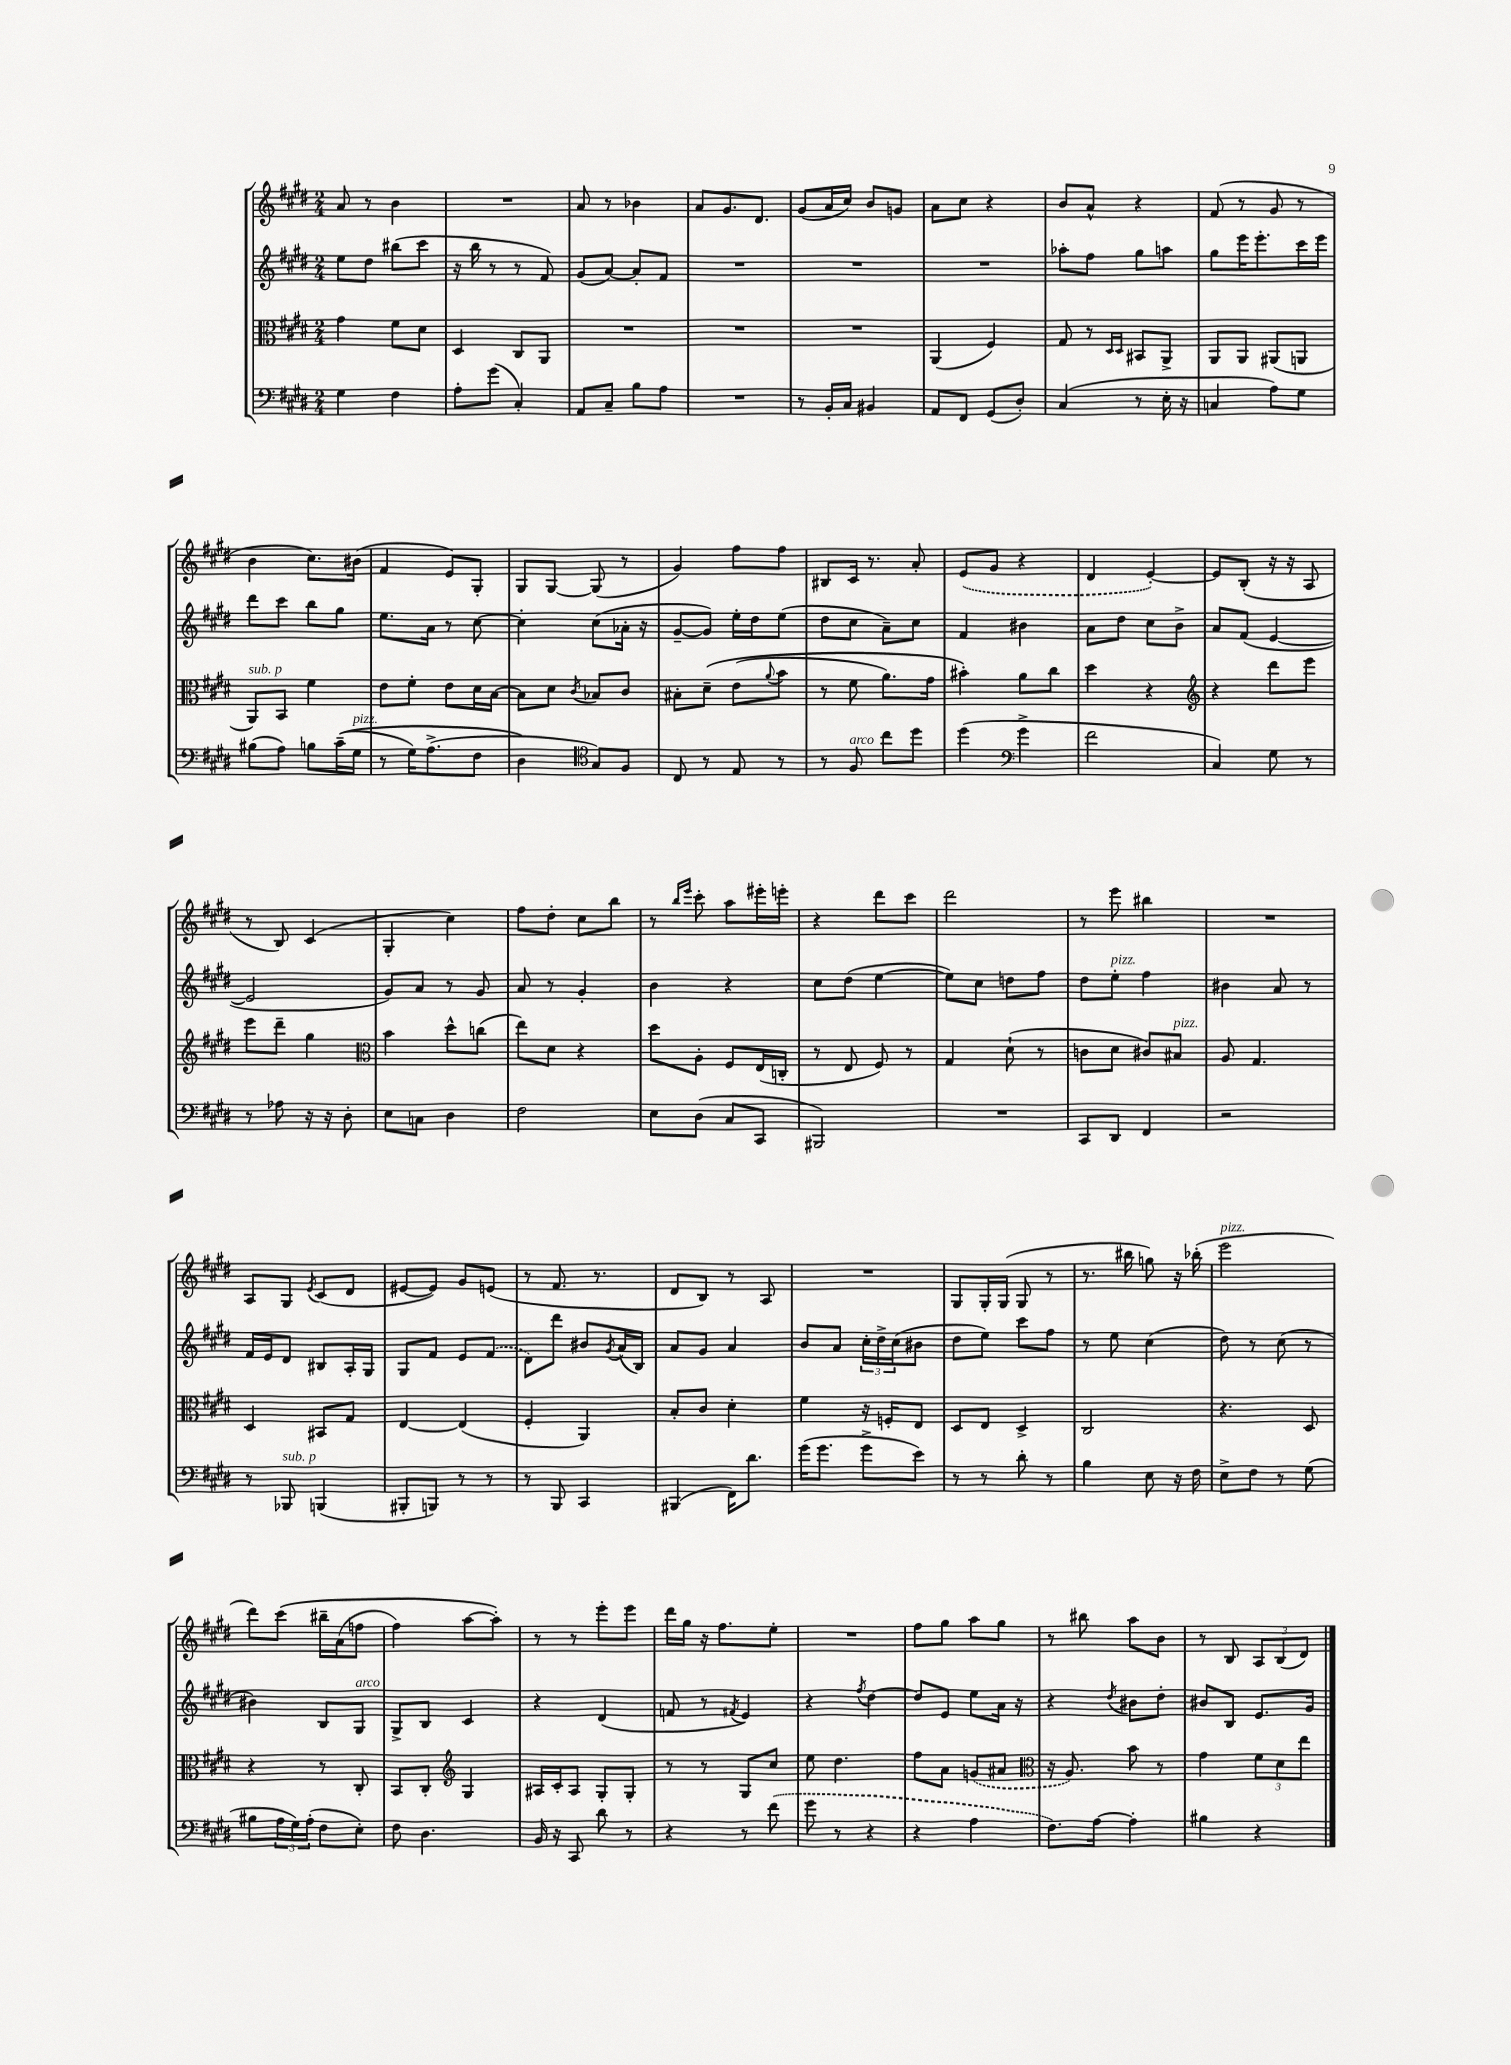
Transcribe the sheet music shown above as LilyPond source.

<<
\new StaffGroup <<
\new Staff = "s0" {
    \clef treble \key e \major \numericTimeSignature \time 2/4
    a'8 r8 b'4 |
    R2 |
    a'8 r8 bes'4 |
    a'8 gis'8. dis'8. |
    gis'8( a'16 cis''16) b'8 g'8 |
    a'8 cis''8 r4 |
    b'8 a'8-^ r4 |
    fis'8( r8 gis'8 r8 |
    b'4 cis''8.) bis'16( |
    fis'4 e'8) gis8-. |
    gis8 gis8~ gis8( r8 |
    gis'4) fis''8 fis''8 |
    bis8 cis'16 r8. a'8-. |
    \once \slurDashed e'8( gis'8 r4 |
    dis'4 e'4~-.) |
    e'8 b8-.( r16 r16 a8 |
    r8 b8) cis'4( |
    gis4-. cis''4) |
    fis''8 dis''8-. cis''8 b''8 |
    r8 \grace { b''16 e'''16 } cis'''8-. a''8 eis'''16-. e'''16-. |
    r4 dis'''8 cis'''8 |
    dis'''2 |
    r8 e'''8 bis''4 |
    R2 |
    a8 gis8 \acciaccatura { e'8 } cis'8( dis'8 |
    eis'8~ eis'8) gis'8 e'8( |
    r8 fis'8. r8. |
    dis'8 b8) r8 a8 |
    R2 |
    gis8 gis16-. gis16( gis8 r8 |
    r8. bis''16 g''8) r16 bes''16-.( |
    e'''2^\markup { \italic "pizz." } |
    dis'''8) cis'''8\( bis''16-- a'16( f''8 |
    fis''4) a''8~ a''8-.\) |
    r8 r8 e'''8-. e'''8 |
    dis'''16 gis''16 r16 fis''8. e''8-. |
    R2 |
    fis''8 gis''8 a''8 gis''8 |
    r8 bis''8 a''8 b'8 |
    r8 b8 \tuplet 3/2 { a8 b8( dis'8) } \bar "|." |
}
\new Staff = "s1" {
    \clef treble \key e \major \numericTimeSignature \time 2/4
    e''8 dis''8 bis''8( cis'''8 |
    r16 b''16 r8 r8 fis'8) |
    gis'8( a'8~) a'8-. fis'8 |
    R2 |
    R2 |
    R2 |
    aes''8-. fis''8 gis''8 a''8 |
    gis''8 e'''16 e'''8.-. cis'''16 e'''16 |
    dis'''8 cis'''8 b''8 gis''8 |
    e''8. a'16 r8 cis''8~ |
    cis''4-. cis''8( aes'16-. r16 |
    gis'8~-- gis'8) e''16-. dis''16 e''8( |
    dis''8 cis''8 a'8--) cis''8 |
    fis'4 bis'4 |
    a'8 dis''8 cis''8 b'8-> |
    a'8 fis'8( e'4~ |
    e'2 |
    gis'8) a'8 r8 gis'8 |
    a'8 r8 gis'4-. |
    b'4 r4 |
    cis''8 dis''8( e''4~ |
    e''8) cis''8 d''8 fis''8 |
    dis''8 e''8-.^\markup { \italic "pizz." } fis''4 |
    bis'4 a'8 r8 |
    fis'16 e'16 dis'8 bis8 a16-. gis16 |
    gis8 fis'8 e'8 \once \slurDashed fis'8( |
    dis'8) dis'''8 bis'8 \acciaccatura { gis'8 } a'16( b16) |
    a'8 gis'8 a'4 |
    b'8 a'8 \tuplet 3/2 { cis''16-. dis''16-> cis''16( } bis'8 |
    dis''8 e''8) cis'''8 fis''8 |
    r8 e''8 cis''4( |
    dis''8) r8 cis''8( r8 |
    bis'4) b8 gis8^\markup { \italic "arco" } |
    gis8-> b8 cis'4 |
    r4 dis'4( |
    f'8 r8 \acciaccatura { fis'8 } e'4) |
    r4 \acciaccatura { fis''8 } dis''4~ |
    dis''8 e'8 e''8 a'16 r16 |
    r4 \acciaccatura { dis''8 } bis'8 dis''8-. |
    bis'8 b8 e'8. gis'16 \bar "|." |
}
\new Staff = "s2" {
    \clef alto \key e \major \numericTimeSignature \time 2/4
    gis'4 fis'8 dis'8 |
    dis4 cis8 a,8 |
    R2 |
    R2 |
    R2 |
    a,4( fis4) |
    gis8 r8 \grace { dis16 dis16 } bis,8 a,8-> |
    a,8 a,8 ais,8( a,8 |
    a,8^\markup { \italic "sub. p" }) b,8 fis'4 |
    e'8 fis'8-. e'8 dis'16 b16~ |
    b8 dis'8 \acciaccatura { cis'8 } bes8 cis'8 |
    bis8-. dis'8--\( e'8( \appoggiatura { a'8 } b'8 |
    r8 fis'8 a'8.) gis'16 |
    bis'4-.\) a'8 cis''8 |
    dis''4 r4 |
    \clef treble r4 dis'''8 e'''8 |
    e'''8 dis'''8-- gis''4 |
    \clef alto b'4 dis''8-^ c''8( |
    e''8) dis'8 r4 |
    dis''8 a8-. fis8 e16( c16-. |
    r8 e8 fis8) r8 |
    gis4 dis'8-!( r8 |
    c'8 dis'8 cis'8) bis8^\markup { \italic "pizz." } |
    a8 gis4. |
    dis4 bis,8 gis8 |
    e4~ e4( |
    fis4-. a,4) |
    b8-. cis'8 dis'4-. |
    fis'4 r16 f16-. e8 |
    dis8 e8 dis4-> |
    cis2 |
    r4. dis8 |
    r4 r8 cis8-. |
    b,8 cis8-. \clef treble gis4 |
    ais16 cis'16-. ais8 gis8-. gis8-. |
    r8 r8 gis8 cis''8 |
    e''8 dis''4. |
    fis''8 a'8 \once \slurDashed g'8( ais'8 |
    \clef alto r16 a8.) b'8 r8 |
    gis'4 \tuplet 3/2 { fis'8 dis'8 e''8 } \bar "|." |
}
\new Staff = "s3" {
    \clef bass \key e \major \numericTimeSignature \time 2/4
    gis4 fis4 |
    a8-. gis'8( cis4-.) |
    a,8 cis8-- b8 a8 |
    R2 |
    r8 b,16-. cis16 bis,4 |
    a,8 fis,8 gis,8( dis8-.) |
    cis4( r8 e16-. r16 |
    c4 a8) gis8 |
    bis8( a8) b8 cis'16--(\( gis16^\markup { \italic "pizz." } |
    r8 gis16) a8.->( fis8 |
    dis4\) \clef tenor gis8) fis8 |
    cis8 r8 e8 r8 |
    r8 fis8^\markup { \italic "arco" } cis''8 dis''8 |
    dis''4( \clef bass gis'4-> |
    fis'2 |
    cis4) gis8 r8 |
    r8 aes8 r16 r16 dis8-. |
    e8 c8 dis4 |
    fis2 |
    e8 dis8( cis8 cis,8 |
    bis,,2) |
    R2 |
    cis,8 dis,8 fis,4 |
    r2 |
    r8 bes,,8^\markup { \italic "sub. p" } b,,4( |
    bis,,8-. b,,8) r8 r8 |
    r8 b,,8 cis,4 |
    bis,,4( fis,16) dis'8. |
    gis'16( gis'8. gis'8-> e'8) |
    r8 r8 dis'8-. r8 |
    b4 e8 r16 fis16 |
    e8-> fis8 r8 gis8( |
    bis8 \tuplet 3/2 { a16 gis16) a16-.( } fis8 e8-.) |
    fis8 dis4. |
    b,16 r16 cis,8 dis'8 r8 |
    r4 r8 \once \slurDashed fis'8( |
    gis'8 r8 r4 |
    r4 a4 |
    fis8.) a16~ a4-. |
    bis4 r4 \bar "|." |
}
>>
>>
\layout { \context { \Score \remove "Bar_number_engraver" } }
